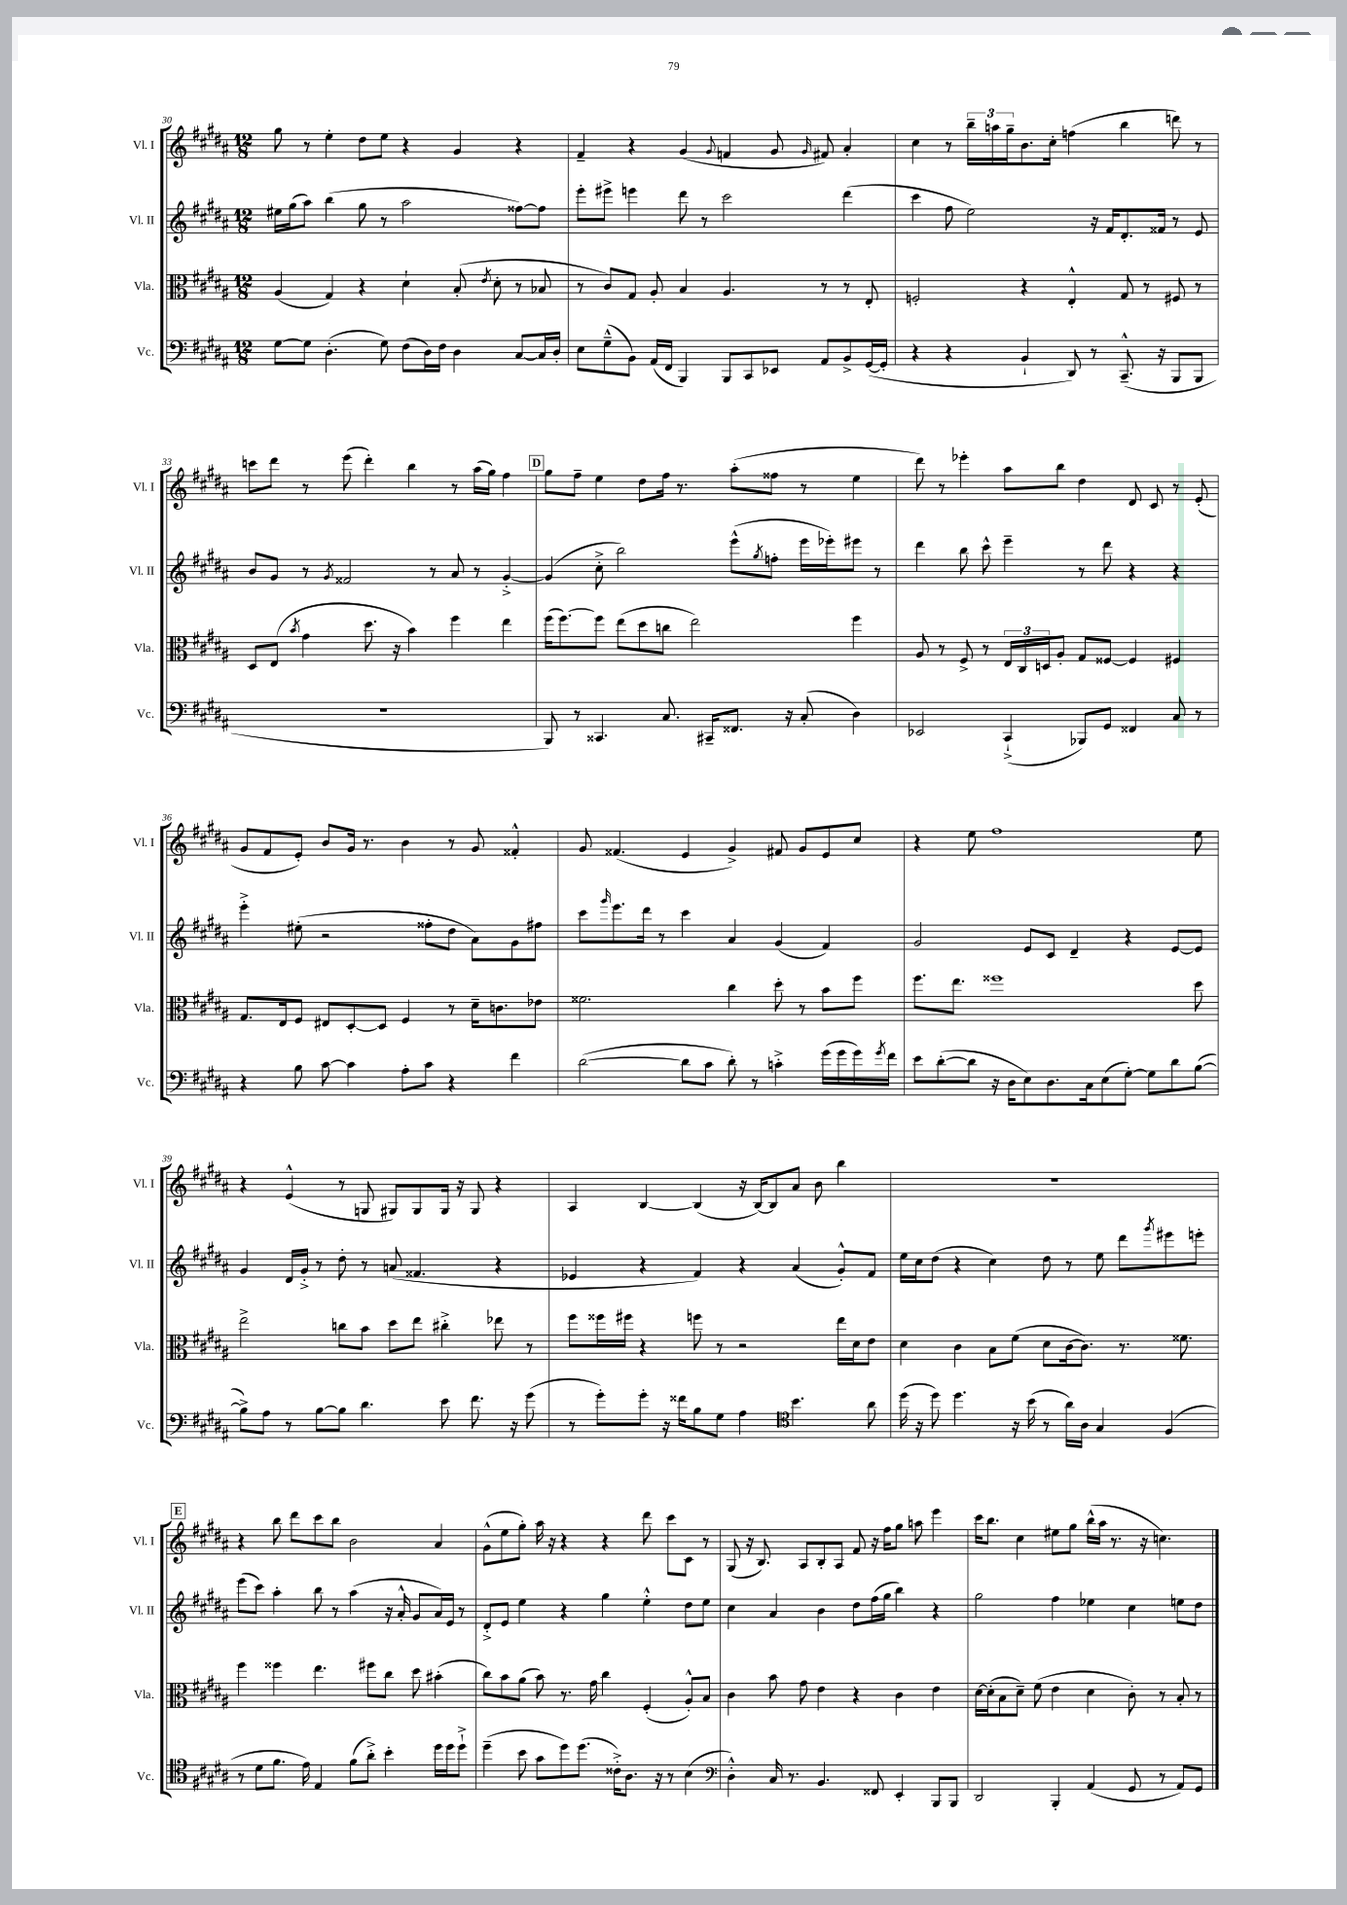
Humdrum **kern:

**kern	**kern	**kern	**kern
*staff4	*staff3	*staff2	*staff1
*clefF4	*clefC3	*clefG2	*clefG2
*k[f#c#g#d#a#]	*k[f#c#g#d#a#]	*k[f#c#g#d#a#]	*k[f#c#g#d#a#]
*M12/8	*M12/8	*M12/8	*M12/8
[8G#\L	(4A#/	16ee#\LL	8gg#\
.	.	(16gg#\J	.
8G#\]J	.	8aa#\J)	8r
(4.D#'\	4G#/)	(4bb\	4ee'\
.	4r	8gg#\	8dd#\L
8G#\)	.	8r	8ee\J
(8F#\L	4d#`\	2aa#\	4r
16D#\L)	.	.	.
16F#\JJ	.	.	.
4D#\	(8B'/	.	4g#/
.	8qe/	.	.
.	8d#'\	.	.
[8C#/L	8r	[8ff##\L)	4r
16C#/]L	8B-/	8ff##\]J	.
16D#'/JJ	.	.	.
=	=	=	=
8E\L	8r	8eee'\L	4f#~/
(8G#~^^\	8c#/L)	8eee#^\J	.
8BB\J)	8G#/J	4eee\	4r
(16AA#/LL	8A#'/	.	.
16FF#/JJ	.	.	.
4BBB/)	4B/	8ddd#\	(4g#/
.	.	8r	.
.	.	.	8qqg#/
8BBB/L	4.A#/	2ccc#\	4f/
8CC#/	.	.	.
8EE-/J	.	.	8g#/
.	.	.	16qqg#/
8AA#/L	8r	.	8f#/)
8BB^/	8r	(4ddd#\	4a#'/
([16GG#/L	8E'/	.	.
16GG#'/]JJ	.	.	.
=	=	=	=
4r	2F'/	4ccc#\	4cc#\
4r	.	8ff#\	8r
.	.	2ee\)	24bb~\LL
.	.	.	24aa\
.	.	.	24gg#~\J
4BB`/	4r	.	8.b\
.	.	.	16cc#'\Jk
8DD#/)	4E'^^/	.	(4ff\
8r	.	16r	.
.	.	16f#/LK	.
(8.CC#~^^/	8G#/	8.d#'/	4bb\
.	8r	.	.
16r	.	16f##/Jk	.
8BBB/L	8F#/	8r	8ddd\)
8BBB/J	8r	8e/	8r
=	=	=	=
1.r	8D#/L	8b/L	8ccc\L
.	(8E/J	8g#/J	8ddd#\J
.	8qb/	.	.
.	4g#\	8r	8r
.	.	8qg#/	.
.	.	2f##/	(8eee\
.	8.dd#\	.	4ddd#'\)
.	16r	.	.
.	4b\)	.	4bb\
.	.	8r	.
.	4ff#\	8a#/	8r
.	.	8r	(16aa#\LL
.	.	.	16gg#\JJ)
.	4ee\	[4g#'^/	4ff#\
=	=	=	=
8BBB/)	(16ff#\LK	(4g#/]	8gg#\L
.	[8.ff#\)	.	.
8r	.	.	8ff#~\J
4.CC##/	8ff#\]J	8cc#'^\	4ee\
.	(8ee\L	2bb\)	.
.	8dd#\	.	8dd#\L
8.C#/	8cc\J	.	16ff#\Jk
.	.	.	8.r
.	2ee\)	.	.
16CC#~/LK	.	.	.
8.FF##/J	.	(8eee^^\L	(8aa#'\L
.	.	8qgg#/	.
.	.	8ff'\J	8ff##\J
16r	.	.	.
(8C#'/	.	16eee\LL	8r
.	.	16eee-'\J)	.
4D#\)	4ff#\	8eee#\J	4ee\
.	.	8r	.
=	=	=	=
2EE-/	8A#/	4ddd#\	8ddd#\)
.	8r	.	8r
.	8F#^/	8bb\	4eee-'\
.	8r	8ccc#^^\	.
(4CC#`^/	24E/LL	4eee~\	8aa#\L
.	24C#/	.	.
.	24D/J	.	.
.	8A#'/J	.	8bb\J
8BBB-/L)	8G#/L	8r	4dd#\
8GG#/J	[8F##/J	8ddd#\	.
4FF##/	4F##/]	4r	8d#/
.	.	.	8c#/
8C#/	4F#/	4r	8r
8r	.	.	(8e'/
=	=	=	=
4r	8.G#/L	4eee'^\	8g#/L
.	.	.	8f#/
.	16E/k	.	.
8B\	8F#/J	(8ee#'\	8e'/J)
[8c#\	8E#/L	2r	8b/L
4c#\]	[8D#'/	.	16g#/Jk
.	.	.	8.r
.	8D#/]J	.	.
8A#'\L	4F#/	.	4b\
8c#\J	.	8ff##'\L	.
4r	8r	8dd#\J	8r
.	16d#~\LK	8a#\L)	8g#/
.	8.c\	.	.
4f#\	.	8g#\	4f##'^^/
.	8e-\J	8ff#\J	.
=	=	=	=
([2d#\	2.f##\	8ccc#\L	8g#/
.	.	16qqggg#/	.
.	.	8.eee\	(4.f##/
.	.	16ddd#\Jk	.
.	.	8r	.
8d#\]L	.	4ccc#\	4e/
8c#\J	.	.	.
8d#'\)	4cc#\	4a#/	4g#^/)
8r	.	.	.
4c'^\	8dd#'\	(4g#/	8f#/
.	8r	.	8g#/L
(16g#\LL	8b\L	4f#/)	8e/
16g#\	.	.	.
16g#\)	8ff#\J	.	8cc#/J
8qg#/	.	.	.
16f#\JJ	.	.	.
=	=	=	=
8e\L	8.ff#\L	2g#/	4r
([8d#'\	.	.	.
.	8.ee\J	.	.
8d#\]J	.	.	8ee\
16r	1ff##	.	1ff#
16D#\LK	.	.	.
8E\)	.	8e/L	.
8.D#\	.	8c#/J	.
.	.	4d#~/	.
16C#\k	.	.	.
(8E\	.	.	.
[8G#'\J)	.	4r	.
8G#\]L	.	.	.
8d#\	.	[8e/L	.
([8B\J	8dd#\	8e/]J	8ee\
=	=	=	=
8B^\]L)	2ee^\	4g#/	4r
8A#\J	.	.	.
8r	.	16d#/LL	(4e^^/
.	.	16g#'^/JJ	.
[8B\L	.	8r	.
8B\]J	8cc\L	8dd#'\	8r
4.d#\	8b\J	8r	8G/
.	8dd#\L	(8a/	8G#/L)
.	8ee\J	4.f##/	8G#/
8e\	4cc#'^\	.	16G#/Jk
.	.	.	16r
8.f#\	.	.	8G#/
.	8ee-\	4r	4r
16r	.	.	.
(8g#\	8r	.	.
=	=	=	=
8r	8ff#\L	4e-/	4A#/
8g#'\L)	16ff##\L	.	.
.	16ff#\JJ	.	.
8g#'\J	4r	4r	[4B/
16r	.	.	.
16f##\LK	.	.	.
8B\	8ff\	4f#/)	(4B/]
8G#\J	8r	.	.
4A#\	2r	4r	16r
.	.	.	[16B/LK)
.	.	.	8B/]
*clefC4	*	*	*
4.b\	.	(4a#/	8a#/J
.	.	.	8b\
.	16ee\LL	8g#'^^/L)	4bb\
.	16d#\J	.	.
8a#\	8e\J	8f#/J	.
=	=	=	=
(16dd#\	4d#\	16ee\LL	1.r
16r	.	16cc#\J	.
8dd#\)	.	(8dd#\J	.
4.dd#\	4c#\	4r	.
.	8B\L	4cc#\)	.
16r	(8f#\J	.	.
(16b\	.	.	.
8r	8d#\L	8dd#\	.
16a#\LL)	[16c#\k	8r	.
16A#\JJ	8.c#\]J)	.	.
4G#/	.	8ee\	.
.	8.r	8ddd#\L	.
.	.	8qggg#/	.
(4F#/	.	8eee#\	.
.	8.f##\	.	.
.	.	8eee'\J	.
=	=	=	=
8r	4ff#\	(8eee\L	4r
8d#\L	.	8ccc#\J)	.
8.f#\J	4ff##\	4aa#'\	8bb\
.	.	.	8ddd#\L
16e\)	.	.	.
4E/	4.ee\	8bb\	8ccc#\
.	.	8r	8bb\J
(8f#\L	.	(4aa#\	2b\
8a#'^\J)	8ff#\L	.	.
4b'\	8cc#\J	16r	.
.	.	16a#'^^/	.
.	8dd#\	8g#/L	.
16dd#\LL	(4b#'\	16a#/L)	4a#/
16dd#\J	.	16e/JJ	.
8dd#`^\J	.	8r	.
=	=	=	=
(4dd#~\	8cc#\L)	8d#'^/L	(8g#^^\L
.	8b\	8e/J	8ee\
8b\	(8a#\J	4ee\	8gg#'\J)
8g#\L	8b\)	.	16aa#\
.	.	.	16r
8dd#\)	8.r	4r	4r
(8.dd#\J	.	.	.
.	16g#\	.	.
.	4cc#\	4gg#\	4r
16c##'^\LK)	.	.	.
8.A#\J	.	.	.
.	(4F#'/	4ee'^^\	8ddd#\
16r	.	.	.
8r	.	.	8ccc#\L
(4B\	8A#'^^/L)	8dd#\L	8c#\J
.	8B/J	8ee\J	8r
=	=	=	=
*clefF4	*	*	*
4D#'^^\)	4c#\	4cc#\	(8G#/
.	.	.	16r
.	.	.	8.B/)
16C#/	8b\	4a#/	.
8.r	.	.	.
.	8g#\	.	8A#/L
4.BB/	4e\	4b\	8B'/
.	.	.	8A#/J
.	4r	8dd#\L	8f#/
8FF##/	.	(16ff#\L	16r
.	.	16gg#\JJ	16ff#\LK
4EE'/	4c#\	4bb\)	8gg#\J
.	.	.	8aa\
8BBB/L	4e\	4r	4eee\
8BBB/J	.	.	.
=	=	=	=
2DD#/	[16d#\LL	2gg#\	16ccc#\LK
.	(16d#'\]J	.	8.bb\J
.	8B\	.	.
.	8d#~\J)	.	4cc#\
.	(8f#\	.	.
4BBB'/	4e\	4ff#\	8ee#\L
.	.	.	8gg#\J
(4AA#/	4d#\	4ee-\	(16bb^^\LL
.	.	.	16aa#\JJ
.	.	.	8.r
8GG#/	8c#'\)	4cc#\	.
.	.	.	16r
8r	8r	.	4.cc\)
8AA#/L)	8B'/	8ee\L	.
8GG#/J	8r	8dd#\J	.
==	==	==	==
*-	*-	*-	*-
